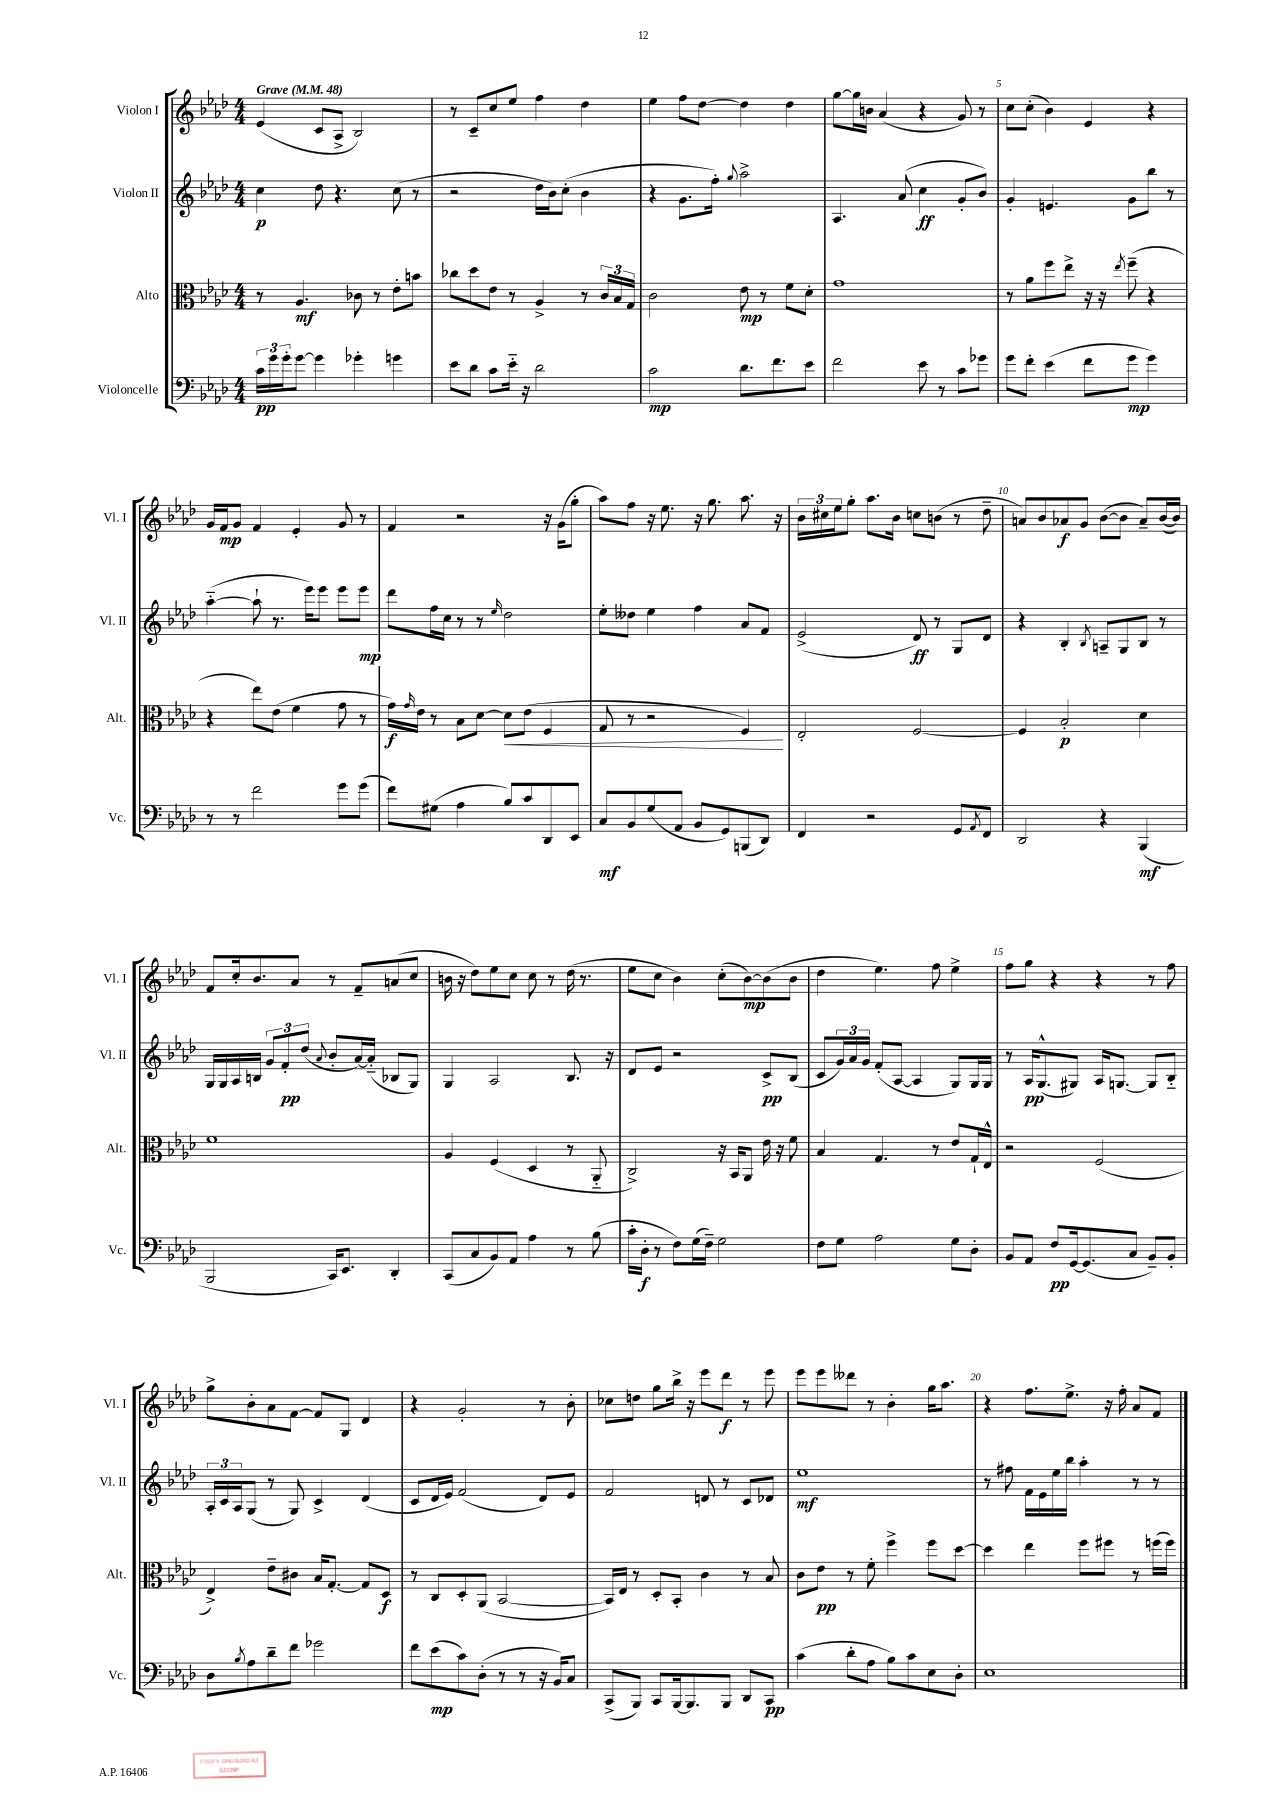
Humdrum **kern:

**kern	**dynam	**kern	**dynam	**kern	**dynam	**kern	**dynam
*part4	*part4	*part3	*part3	*part2	*part2	*part1	*part1
*staff4	*staff4	*staff3	*staff3	*staff2	*staff2	*staff1	*staff1
*I"Violoncelle	*	*I"Alto	*	*I"Violon II	*	*I"Violon I	*
*I'Vc.	*	*I'Alt.	*	*I'Vl. II	*	*I'Vl. I	*
*clefF4	*	*clefC3	*	*clefG2	*	*clefG2	*
*k[b-e-a-d-]	*	*k[b-e-a-d-]	*	*k[b-e-a-d-]	*	*k[b-e-a-d-]	*
*M4/4	*	*M4/4	*	*M4/4	*	*M4/4	*
*MM48	*	*MM48	*	*MM48	*	*MM48	*
=1	=1	=1	=1	=1	=1	=1	=1
!	!	!	!	!	!	!LO:TX:a:B:t=Grave	!
24c\LL	pp	8r	.	4cc\	p	(4e-/	.
24g\	.	.	.	.	.	.	.
24g'\J	.	.	.	.	.	.	.
[8g\J	.	4.A-/	mf	.	.	.	.
4g\]	.	.	.	8dd-\	.	8c/L	.
.	.	.	.	4.r	.	8A-^/J	.
4g-X'\	.	8c-X\	.	.	.	2B-/)	.
.	.	8r	.	.	.	.	.
4gn\	.	8e-'\L	.	(8cc\	.	.	.
.	.	8bn\J	.	8r	.	.	.
=2	=2	=2	=2	=2	=2	=2	=2
8e-\L	.	8cc-X\L	.	2r	.	8r	.
8d-\J	.	8dd-\	.	.	.	8c~/L	.
8c\L	.	8e-\J	.	.	.	8cc/	.
16e-\Jk	.	8r	.	.	.	8ee-/J	.
16r	.	.	.	.	.	.	.
2d-\	.	4A-^/	.	16dd-\LL	.	4ff\	.
.	.	.	.	16b-\J)	.	.	.
.	.	.	.	(8cc'\J	.	.	.
.	.	8r	.	4b-\	.	4dd-\	.
.	.	24c/LL	.	.	.	.	.
.	.	24B-/	.	.	.	.	.
.	.	24G/JJ	.	.	.	.	.
=3	=3	=3	=3	=3	=3	=3	=3
2c\	mp	2c\	.	4r	.	4ee-\	.
.	.	.	.	8.g\L	.	8ff\L	.
.	.	.	.	.	.	[8dd-\J	.
.	.	.	.	16ff'\Jk)	.	.	.
.	.	.	.	8qqgg/	.	.	.
8.d-\L	.	8e-\	mp	2aa-^\	.	4dd-\]	.
.	.	8r	.	.	.	.	.
8.f\	.	.	.	.	.	.	.
.	.	8f\L	.	.	.	4dd-\	.
8e-\J	.	8d-'\J	.	.	.	.	.
=4	=4	=4	=4	=4	=4	=4	=4
2f\	.	1g	.	4.A-/	.	[8gg\L	.
.	.	.	.	.	.	16gg\L]	.
.	.	.	.	.	.	16bn\JJ	.
.	.	.	.	.	.	(4a-/	.
.	.	.	.	(8a-/	.	.	.
8e-\	.	.	.	4cc\	ff	4r	.
8r	.	.	.	.	.	.	.
8c\L	.	.	.	8g'/L	.	8g/)	.
8g-X\J	.	.	.	8b-/J)	.	8r	.
=5	=5	=5	=5	=5	=5	=5	=5
8g\L	.	8r	.	4g'/	.	8cc\L	.
8f'\J	.	8a-\L	.	.	.	(8cc'\J	.
(4e-\	.	8ff\	.	4.en/	.	4b-\)	.
.	.	8ee-^\J	.	.	.	.	.
8f\L	.	16r	.	.	.	4e-/	.
.	.	16r	.	.	.	.	.
.	.	8qee-/	.	.	.	.	.
8g\J	mp	(8ff~\	.	8g\L	.	.	.
4g\)	.	4r	.	8bb-\J	.	4r	.
.	.	.	.	8r	.	.	.
!!LO:LB:g=z
=6	=6	=6	=6	=6	=6	=6	=6
8r	.	4r	.	([4aa-\	.	16g/LL	.
.	.	.	.	.	.	16f/J	mp
8r	.	.	.	.	.	8g/J	.
2f\	.	8ee-\L)	.	8aa-`\]	.	4f/	.
.	.	(8e-\J	.	8.r	.	.	.
.	.	4f\	.	.	.	4e-'/	.
.	.	.	.	16eee-\KL)	.	.	.
.	.	.	.	8eee-\J	.	.	.
8g\L	.	8g\	.	8eee-\L	.	8g/	.
(8g\J	.	8r	.	8eee-\J	mp	8r	.
=7	=7	=7	=7	=7	=7	=7	=7
8f\L)	.	16g\LL)	f	8ddd-\L	.	4f/	.
.	.	16qqg/	.	.	.	.	.
.	.	16e-\JJ	.	.	.	.	.
(8G#X\J	.	8r	.	16ff\L	.	.	.
.	.	.	.	16cc\JJ	.	.	.
4A-\	.	8B-\L	.	8r	.	2r	.
.	.	[8d-\J	.	8r	.	.	.
.	.	.	.	16qqee-/	.	.	.
!	!	!	!LO:HP:b	!	!	!	!
8B-/L)	.	8d-\L]	<	2dd-\	.	.	.
8c/	.	(8e-\J	.	.	.	.	.
8DD-/	.	4F/	.	.	.	16r	.
.	.	.	.	.	.	(16g\KL	.
8EE-/J	.	.	.	.	.	8gg'\J	.
=8	=8	=8	=8	=8	=8	=8	=8
8C/L	mf	8G/	.	8ee-'\L	.	8aa-\L)	.
8BB-/	.	8r	.	8dd--X\J	.	8ff\J	.
(8G/	.	2r	.	4ee-\	.	16r	.
.	.	.	.	.	.	8.ee-\	.
8AA-/J	.	.	.	.	.	.	.
8BB-/L	.	.	.	4ff\	.	16r	.
.	.	.	.	.	.	8.gg\	.
8GG/)	.	.	.	.	.	.	.
(8BBBn/	.	4F/)	.	8a-/L	.	8.aa-\	.
8DD-/J)	.	.	.	8f/J	.	.	.
.	.	.	.	.	.	16r	.
.	.	.	[	.	.	.	.
=9	=9	=9	=9	=9	=9	=9	=9
4FF/	.	2E-'/	.	(2e-^/	.	24b-\LL	.
.	.	.	.	.	.	24cc#X\	.
.	.	.	.	.	.	24ee-\J	.
.	.	.	.	.	.	8gg'\J	.
2r	.	.	.	.	.	8.aa-\L	.
.	.	.	.	.	.	16b-\Jk	.
.	.	[2F/	.	8d-/)	ff	8ccn\L	.
.	.	.	.	8r	.	(8bn\J	.
8GG/L	.	.	.	8G/L	.	8r	.
8qAA-/	.	.	.	.	.	.	.
8FF/J	.	.	.	8d-/J	.	8dd-~\	.
=10	=10	=10	=10	=10	=10	=10	=10
2DD-/	.	4F/]	.	4r	.	8an/L)	.
.	.	.	.	.	.	8b-/	.
.	.	2B-'/	p	4B-'/	.	8a-X/	f
.	.	.	.	.	.	8g/J	.
.	.	.	.	8qB-/	.	.	.
4r	.	.	.	8An~/L	.	([8b-\L	.
.	.	.	.	8G/	.	8b-\J]	.
(4BBB-/	mf	4d-\	.	8B-/J	.	8a-~/L)	.
.	.	.	.	8r	.	([16b-/L	.
.	.	.	.	.	.	16b-/JJ])	.
!!LO:LB:g=z
=11	=11	=11	=11	=11	=11	=11	=11
2BBB-/	.	1f	.	16G/LL	.	8f/L	.
.	.	.	.	16G/	.	.	.
.	.	.	.	16A-/	.	16cc'/k	.
.	.	.	.	16Bn/JJ	.	8.b-/	.
.	.	.	.	12g/L	.	.	.
.	.	.	.	12f'/	pp	.	.
.	.	.	.	.	.	8a-/J	.
.	.	.	.	(12dd-/J	.	.	.
.	.	.	.	8qqa-/	.	.	.
16CC/KL)	.	.	.	8b-'/L	.	8r	.
8.EE-/J	.	.	.	.	.	.	.
.	.	.	.	[16a-/L)	.	8f~/L	.
.	.	.	.	(16a-/JJ]	.	.	.
4DD-'/	.	.	.	8B-X/L	.	(8an/	.
.	.	.	.	8G/J)	.	8cc/J	.
=12	=12	=12	=12	=12	=12	=12	=12
(8CC/L	.	4A-/	.	4G/	.	16bn\	.
.	.	.	.	.	.	16r	.
8C/	.	.	.	.	.	8dd-\L)	.
8BB-/)	.	(4F/	.	2A-/	.	8ee-\	.
8AA-/J	.	.	.	.	.	8cc\J	.
4A-\	.	4D-/	.	.	.	8cc\	.
.	.	.	.	.	.	8r	.
8r	.	8r	.	8.B-/	.	(16dd-\	.
.	.	.	.	.	.	8.r	.
(8B-\	.	8AA-/	.	.	.	.	.
.	.	.	.	16r	.	.	.
=13	=13	=13	=13	=13	=13	=13	=13
16c'\LL	.	2C^/)	.	8d-/L	.	8ee-\L	.
16D-'\JJ	f	.	.	.	.	.	.
8r	.	.	.	8e-/J	.	8cc\J	.
8F\L)	.	.	.	2r	.	4b-\)	.
(16G\L	.	.	.	.	.	.	.
16F~\JJ)	.	.	.	.	.	.	.
2G\	.	16r	.	.	.	(8cc'\L	.
.	.	16BB-/KL	.	.	.	.	.
.	.	8AA-/J	.	.	.	[8b-\)	mp
.	.	16e-\	.	8c^/L	pp	(8b-\]	.
.	.	16r	.	.	.	.	.
.	.	8f\	.	(8B-/J	.	8b-\J	.
=14	=14	=14	=14	=14	=14	=14	=14
8F\L	.	4B-/	.	8c/L	.	4dd-\	.
8G\J	.	.	.	24g/L)	.	.	.
.	.	.	.	24a-/	.	.	.
.	.	.	.	24g/JJ	.	.	.
2A-\	.	4.G/	.	(8f'/L	.	4.ee-\)	.
.	.	.	.	[8A-/J	.	.	.
.	.	.	.	4A-/]	.	.	.
.	.	8r	.	.	.	8ff\	.
8G\L	.	8e-/L	.	8G/L)	.	4ee-^\	.
8D-'\J	.	16G`/L	.	16G/L	.	.	.
.	.	16E-^^/JJ	.	16G/JJ	.	.	.
=15	=15	=15	=15	=15	=15	=15	=15
8BB-/L	.	2r	.	8r	.	8ff\L	.
8AA-/J	.	.	.	16A-/KL	pp	8gg\J	.
.	.	.	.	(8.G^^/	.	.	.
8F/L	pp	.	.	.	.	4r	.
[16GG/k	.	.	.	8G#X/J)	.	.	.
(8.GG/]	.	.	.	.	.	.	.
.	.	(2F/	.	16A-/KL	.	4r	.
.	.	.	.	[8.Gn/J	.	.	.
8C/J	.	.	.	.	.	.	.
8BB-~/L)	.	.	.	8G/L]	.	8r	.
8BB-'/J	.	.	.	8B-/J	.	8ff\	.
!!LO:LB:g=z
=16	=16	=16	=16	=16	=16	=16	=16
8D-\L	.	4E-^/)	.	24A-'/LL	.	8gg^\L	.
.	.	.	.	24c/	.	.	.
.	.	.	.	24A-/J	.	.	.
8qB-/	.	.	.	.	.	.	.
8A-\	.	.	.	(8G/J	.	8b-'\	.
8d-~\	.	8e-~\L	.	8r	.	8a-\	.
8f\J	.	8c#X\J	.	8G/)	.	[8f\J	.
2g-X\	.	16B-/KL	.	4c^/	.	8f/L]	.
.	.	[8.G'/J	.	.	.	.	.
.	.	.	.	.	.	8G/J	.
.	.	8G/L]	.	(4d-/	.	4d-/	.
.	.	8D-/J	f	.	.	.	.
=17	=17	=17	=17	=17	=17	=17	=17
8f\L	.	8r	.	8c/L	.	4r	.
(8e-\	mp	8C/L	.	16d-/L	.	.	.
.	.	.	.	16e-/JJ)	.	.	.
8c\)	.	8D-'/	.	(2f/	.	2g'/	.
(8D-'\J	.	(8AA-/J	.	.	.	.	.
8r	.	[2BB-/	.	.	.	.	.
8r	.	.	.	.	.	.	.
16r	.	.	.	8d-/L)	.	8r	.
16BB-/KL)	.	.	.	.	.	.	.
8C/J	.	.	.	8e-/J	.	8b-'\	.
=18	=18	=18	=18	=18	=18	=18	=18
(8CC^/L	.	16BB-/LL])	.	2f/	.	8cc-X\L	.
.	.	16E-/JJ	.	.	.	.	.
8BBB-/J)	.	8r	.	.	.	8ddn\J	.
8CC/L	.	8D-'/L	.	.	.	8gg\L	.
[16BBB-/k	.	8BB-'/J	.	.	.	16bb-^\Jk	.
8.BBB-/]	.	.	.	.	.	16r	.
.	.	4c\	.	8dn/	.	8eee-\L	.
8BBB-/J	.	.	.	8r	.	8ddd-\J	f
8DD-/L	.	8r	.	8c/L	.	8r	.
8CC/J	pp	8B-/	.	8d-X/J	.	8eee-\	.
=19	=19	=19	=19	=19	=19	=19	=19
(4c\	.	8c\L	.	1ee-	mf	8eee-\L	.
.	.	8e-\J	pp	.	.	8eee-\	.
8d-'\L	.	8r	.	.	.	8ddd--X\J	.
8A-\J	.	8f'\	.	.	.	8r	.
8B-\L)	.	4ff^\	.	.	.	4b-'\	.
8c\	.	.	.	.	.	.	.
8E-\	.	8ff\L	.	.	.	16gg\KL	.
.	.	.	.	.	.	8.aa-\J	.
8D-'\J	.	[8dd-\J	.	.	.	.	.
=20	=20	=20	=20	=20	=20	=20	=20
1E-	.	4dd-\]	.	8r	.	4r	.
.	.	.	.	8ff#X\	.	.	.
.	.	4ee-\	.	16f\LL	.	8.ff\L	.
.	.	.	.	16e-\	.	.	.
.	.	.	.	16ee-\	.	.	.
.	.	.	.	16bb-\JJ	.	8.ee-^\J	.
.	.	8ff\L	.	4aa-'\	.	.	.
.	.	8ff#X\J	.	.	.	16r	.
.	.	.	.	.	.	16ff'\	.
.	.	8r	.	8r	.	8a-/L	.
.	.	(16ffn\LL	.	8r	.	8f/J	.
.	.	16ff\JJ)	.	.	.	.	.
==	==	==	==	==	==	==	==
*-	*-	*-	*-	*-	*-	*-	*-
